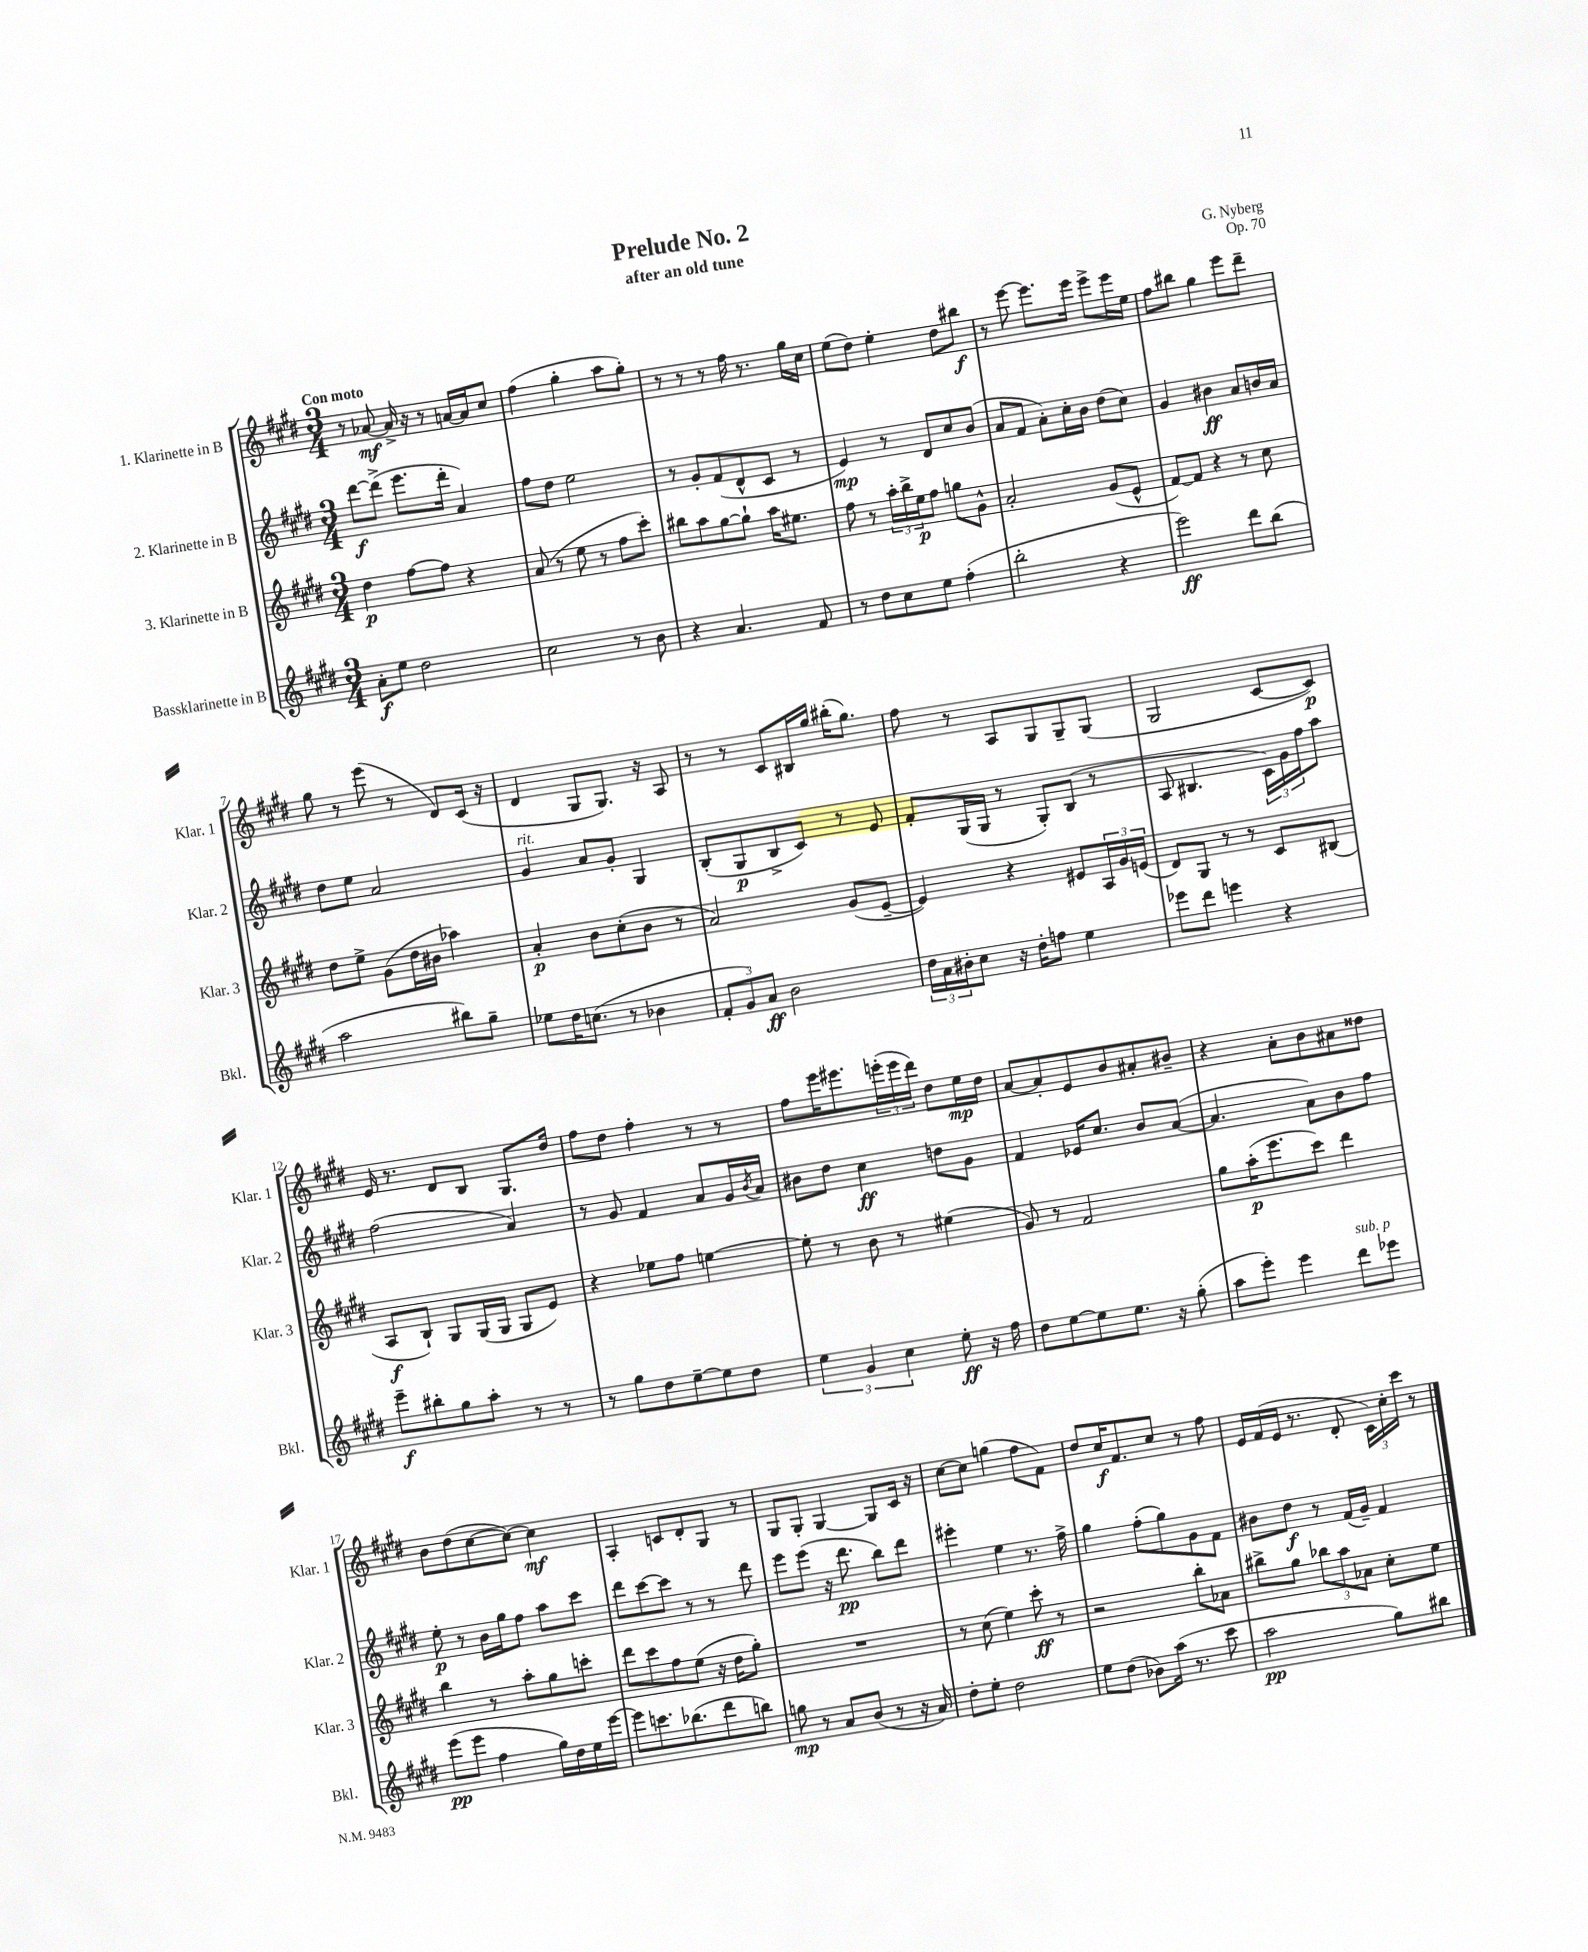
\header { title = "Prelude No. 2" composer = "G. Nyberg" subtitle = "after an old tune" opus = "Op. 70" }
<<
\new StaffGroup <<
\new Staff = "s0" \with { instrumentName = "1. Klarinette in B" shortInstrumentName = "Klar. 1" } {
    \clef treble \key e \major \numericTimeSignature \time 3/4 \tempo "Con moto"
    r8 aes'8~\mf aes'16-> r16 r8 a'16~ a'16 cis''8 |
    fis''4( gis''4-. a''8 gis''8-.) |
    r8 r8 r8 fis''16 r8. gis''16 cis''16 |
    e''8( dis''8) e''4-. dis''8 bis''8\f |
    r8 e'''8~ e'''8. e'''16 e'''8-> e'''16 e''16 |
    fis''8 bis''8 gis''4 e'''8 dis'''8-- |
    gis''8 r8 e'''8( r8 dis'8) cis'16( r16 |
    dis'4 gis8 gis8.) r16 a8 |
    r8 r8 cis'8 bis16 gis''16 bis''16-.( gis''8.) |
    fis''8 r8 a8 gis8 gis8-- gis8( |
    gis2 cis'8~ cis'8\p) |
    e'16 r8. dis'8 b8 gis8. dis''16 |
    fis''8 dis''8 fis''4-. r8 r8 |
    fis''8 e'''16 eis'''8. \tuplet 3/2 { e'''16-.( e'''16 dis'''16) } dis''8 e''16\mp dis''16 |
    a'8~ a'8-. e'8 b'8 ais'8-. bis'8-- |
    r4 a'8-. b'8 ais'8 disis''8 |
    b'8 dis''8( cis''8~ cis''8~) cis''4\mf |
    a4-. c'8 dis'8-. gis8 r8 |
    gis8 gis8-. gis4~ gis8 cis'16 r16 |
    cis''8~ cis''8 g''4( fis''8 fis'8) |
    dis''8 cis''16\f fis'8. cis''8 r8 fis''8 |
    e'16 fis'16( e'16 r8. dis'8-. \tuplet 3/2 { cis'16) cis''16-. cis'''16 } r8 \bar "|." |
}
\new Staff = "s1" \with { instrumentName = "2. Klarinette in B" shortInstrumentName = "Klar. 2" } {
    \clef treble \key e \major \numericTimeSignature \time 3/4
    dis'''8~\f dis'''8->( e'''8. dis'''16-. a'4) |
    fis''8 dis''8 e''2 |
    r8 gis'8-. fis'8( dis'8-^ cis'8 r8 |
    e'4\mp) r8 dis'8 cis''8 b'8( |
    a'8 fis'8 a'8-.) cis''16-. b'16 dis''8( cis''8) |
    gis'4 bis'4\ff a'8 b'16 a'16 |
    dis''8 e''8 a'2 |
    gis'4^\markup { \italic "rit." } a'8 gis'8-. gis4 |
    b8-.( gis8\p b8-> cis'8) r8 e'8 |
    fis'8-. gis16( gis16 r8 gis8-.) b8( r8 |
    a8 bis4. \tuplet 3/2 { cis'16) gis'16 fis''16 } a''8 |
    fis''2( a'4) |
    r8 gis'8 fis'4 a'8 gis'16 \acciaccatura { b'8 } a'16 |
    bis'8 dis''8 cis''4\ff d''8 gis'8 |
    fis'4 ees'16 cis''8. b'8 a'8~( |
    a'4. a'8) b'8 fis''8 |
    e''8-.\p r8 b'16 gis''16 fis''8 a''8 cis'''8 |
    dis'''8 cis'''8~ cis'''8 r8 r8 dis'''8 |
    e'''8 e'''8( r16 dis'''8.\pp b''8) dis'''8 |
    eis'''4-. e''4 r8. fis''16-> |
    gis''4 fis''8-.( gis''8) gis'8 fis'8 |
    bis'8 dis''8\f r8 fis'16( gis'16--) fis'4 \bar "|." |
}
\new Staff = "s2" \with { instrumentName = "3. Klarinette in B" shortInstrumentName = "Klar. 3" } {
    \clef treble \key e \major \numericTimeSignature \time 3/4
    dis''4\p fis''8~ fis''8 r4 |
    a'8( r8 e''8 r8 fis''8 cis'''8-.) |
    bis''8 a''8 gis''8~ gis''8-! a''16 eis''8. |
    fis''8 r8 \tuplet 3/2 { a''16-. b''16-> e''16\p } fis''8 g''8 gis'8-^ |
    a'2-. gis'8( e'8-^ |
    fis'8~) fis'8 r4 r8 cis''8 |
    dis''8 e''8-> gis'8( dis''16 bis'16 aes''4) |
    a'4-.\p b'8 cis''8-.( b'8 r8 |
    a'2) gis'8( e'8~-- |
    e'4) r4 eis'8 \tuplet 3/2 { a16 gis'16 e'16( } |
    dis'8) gis8 r8 r8 cis'8 bis8( |
    a8\f b8-!) gis8 gis16( gis16 gis8 e'8) |
    r4 ees''8 fis''8 e''4~ |
    e''8-. r8 b'8 r8 eis''4( |
    gis'8) r8 fis'2 |
    gis''8 a''16-.\p( e'''8. cis'''8) dis'''4 |
    b''4 r8 a''8-. gis''8 c'''8-. |
    dis'''8 cis'''8 fis''8 e''8( r16 dis''16 gis''8-.) |
    R2. |
    r8 cis''8( e''4) cis'''8-.\ff r8 |
    r2 b''8-. aes'8 |
    bis''8-> gis''8 \tuplet 3/2 { bes''8 a''8 aes'8 } cis''8-. e''8 \bar "|." |
}
\new Staff = "s3" \with { instrumentName = "Bassklarinette in B" shortInstrumentName = "Bkl." } {
    \clef treble \key e \major \numericTimeSignature \time 3/4
    a'8-.\f e''8 dis''2 |
    cis''2 r8 b'8 |
    r4 a'4. fis'8 |
    r8 dis''8 cis''8 e''8 fis''4-.( |
    b''2-. r4 |
    e'''2\ff) dis'''8 b''8( |
    a''2 bis''8) gis''8-- |
    ees''8 dis''16 c''8.( r8 bes'4 |
    \tuplet 3/2 { fis'8-. gis'8) a'8\ff } b'2 |
    \tuplet 3/2 { dis''16 a'16 bis'16-. } cis''8 r16 dis''16-. f''8 e''4 |
    ees'''8 dis'''8 e'''4 r4 |
    e'''8--\f bis''8-. gis''8 a''8-. r8 r8 |
    r8 gis''8 dis''8 e''8~-- e''8 dis''8 |
    \tuplet 3/2 { e''4 gis'4 cis''4 } e''8-.\ff r16 fis''16 |
    dis''8 e''8~ e''8 e''8. r16 gis''8-.( |
    a''8 e'''8-.) e'''4 dis'''8^\markup { \italic "sub. p" } ees'''8 |
    e'''8\pp( e'''8 fis''4 gis''16) dis''16 e''16 e'''16~ |
    e'''8 c'''8. bes''8.( dis'''8 b''8) |
    g''8\mp r8 a'8 b'8( r8 r16 a'16) |
    dis''8-. e''8-. dis''2 |
    e''8 dis''8( bes'8) a''16( r8. cis'''8 |
    a''2\pp gis''8) bis''8 \bar "|." |
}
>>
>>
